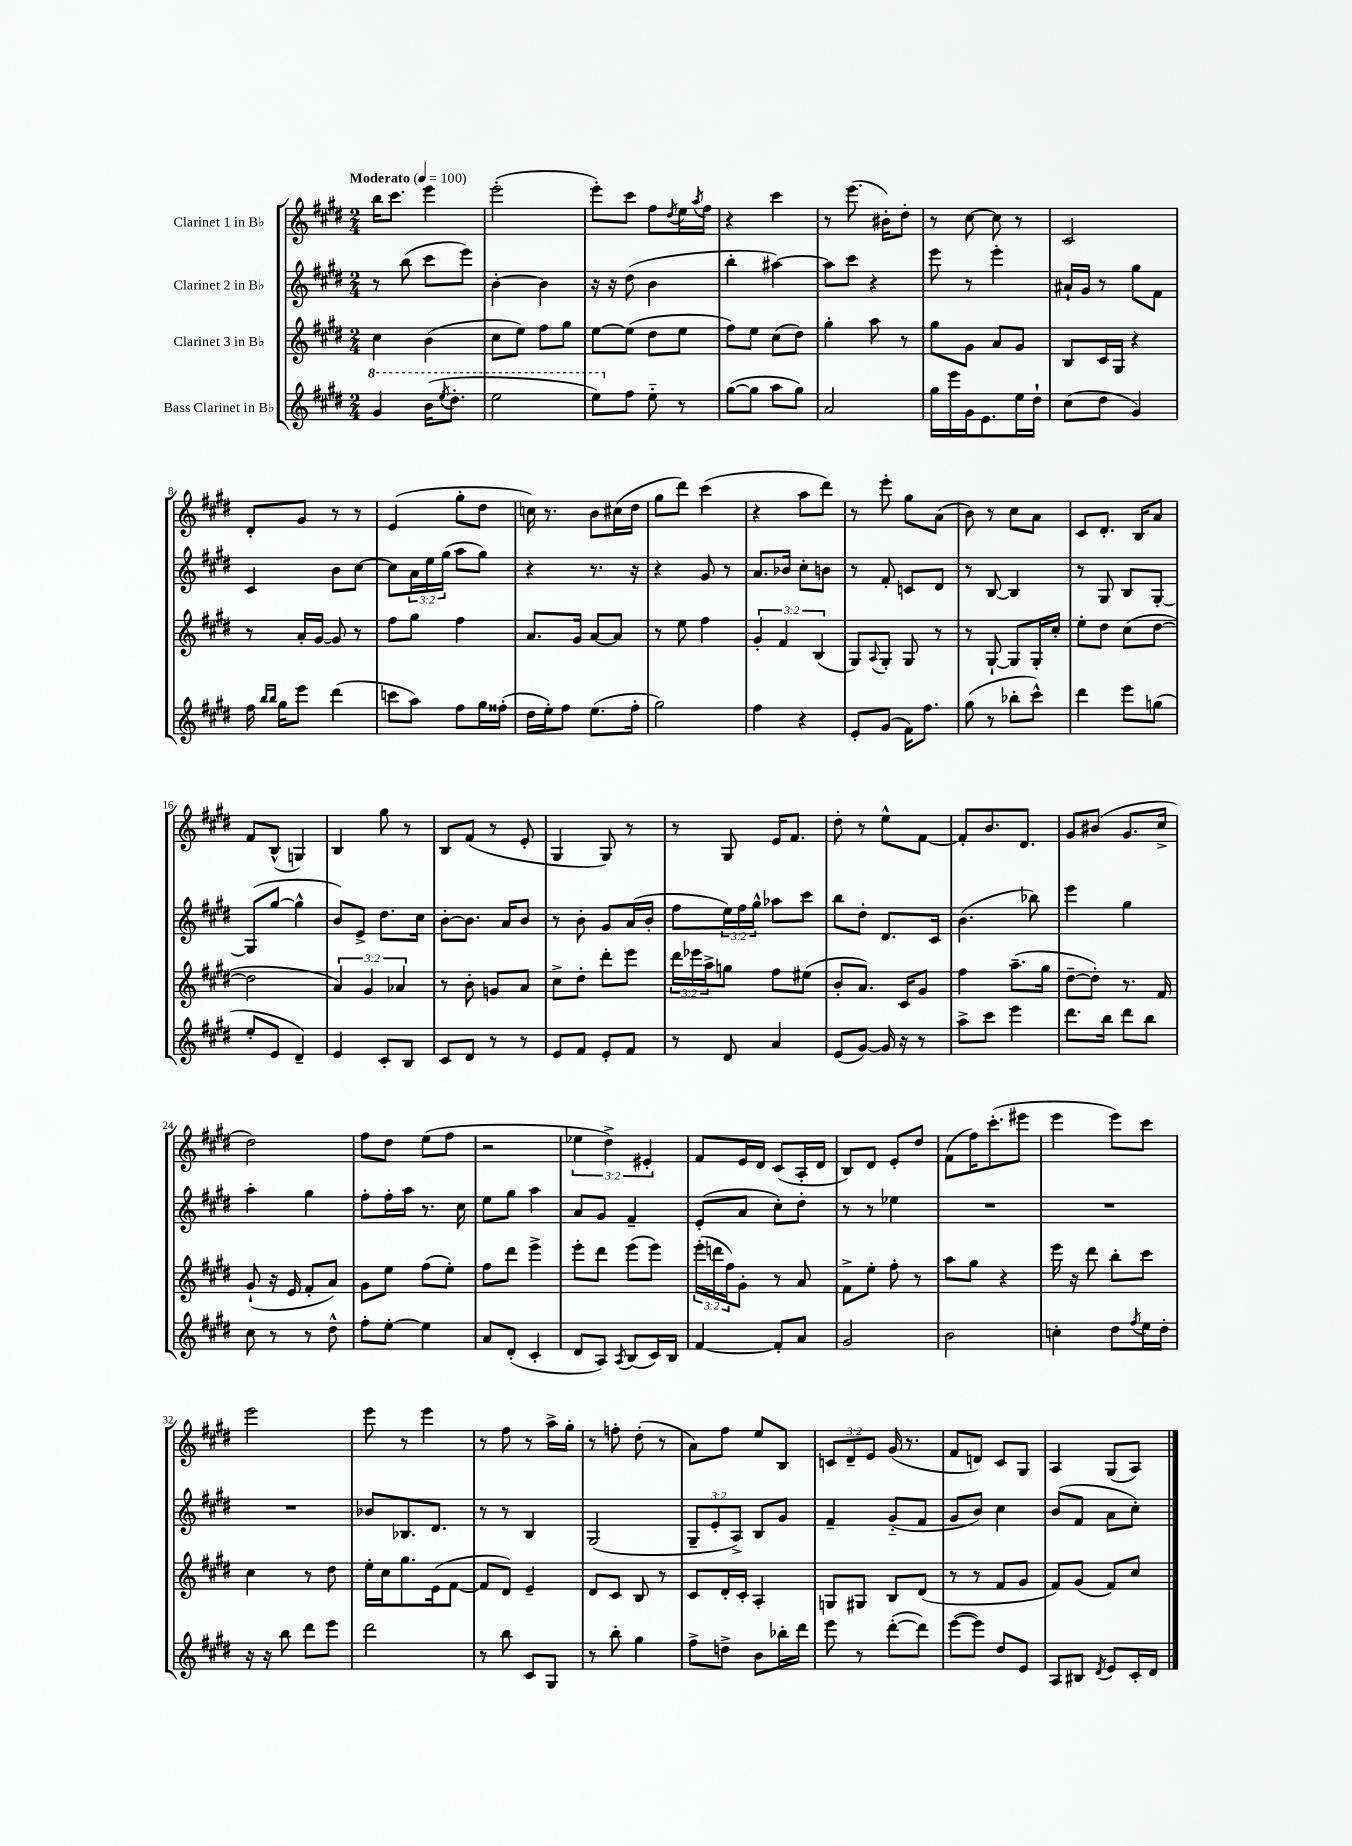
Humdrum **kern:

**kern	**kern	**kern	**kern
*part4	*part3	*part2	*part1
*staff4	*staff3	*staff2	*staff1
*I"Bass Clarinet in B♭	*I"Clarinet 3 in B♭	*I"Clarinet 2 in B♭	*I"Clarinet 1 in B♭
*clefG2	*clefG2	*clefG2	*clefG2
*k[f#c#g#d#]	*k[f#c#g#d#]	*k[f#c#g#d#]	*k[f#c#g#d#]
*M2/4	*M2/4	*M2/4	*M2/4
*MM100	*MM100	*MM100	*MM100
*8va	*	*	*
=1	=1	=1	=1
!	!	!	!LO:TX:a:B:t=Moderato
4gg#/	4cc#\	8r	16bb\KL
.	.	.	8.ccc#\J
.	.	(8bb\	.
(16bb\KL	(4b\	8ccc#\L	4eee\
8qeee/	.	.	.
8.ddd#'\J	.	.	.
.	.	8eee\J)	.
=2	=2	=2	=2
2eee\	8cc#\L	[4b'\	(2eee'\
.	8ee\J)	.	.
.	8ff#\L	4b\]	.
.	8gg#\J	.	.
=3	=3	=3	=3
8eee\L)	[8ee\L	16r	8eee'\L)
.	.	16r	.
*X8va	*	*	*
8ff#\J	(8ee\J]	(8dd#\	8ccc#\J
8ee\	8dd#\L	4b\	8ff#\L
.	.	.	8qdd#/
8r	8ee\J	.	16ee\L
.	.	.	8qaa/
.	.	.	16ff#\JJ
=4	=4	=4	=4
([8gg#\L	8ff#\L)	4bb'\	4r
8gg#\J]	8ee\J	.	.
8aa\L	(8cc#\L	[4aa#X\)	4ccc#\
8gg#\J)	8dd#\J)	.	.
=5	=5	=5	=5
2a/	4gg#'\	8aa#\L]	8r
.	.	8ccc#\J	(8.eee\
.	8aa\	4r	.
.	.	.	16b#X'\KL)
.	8r	.	8dd#'\J
=6	=6	=6	=6
16gg#\LL	8gg#\L	8eee\	8r
16eee\	.	.	.
16g#\J	8g#\J	8r	[8cc#\
8.e\	.	.	.
.	8a/L	4eee'\	8cc#\]
16ee\L	8g#/J	.	8r
16dd#`\JJ	.	.	.
=7	=7	=7	=7
(8cc#\L	8B/L	16a#X`/LL	2c#/
.	.	16g#/JJ	.
8dd#\J	16c#/L	8r	.
.	16G#/JJ	.	.
4g#/)	4r	8gg#\L	.
.	.	8f#\J	.
!!LO:LB:g=z
=8	=8	=8	=8
16ff#\	8r	4c#/	8d#'/L
16qqbb/LL	.	.	.
16qqbb/JJ	.	.	.
16gg#\KL	.	.	.
8eee\J	16a'/LL	.	8g#/J
.	[16g#/JJ	.	.
(4ddd#\	8g#/]	8b\L	8r
.	8r	[8cc#\J	8r
=9	=9	=9	=9
8cccn\L	8ff#\L	8cc#\L]	(4e/
8aa\J)	8gg#\J	24a\L	.
.	.	24ee\	.
.	.	(24gg#\JJ	.
8ff#\L	4ff#\	8aa\L	8gg#'\L
16gg#\L	.	8gg#\J)	8dd#\J
(16ff##X'\JJ	.	.	.
=10	=10	=10	=10
16dd#\LL	8.a/L	4r	16ccn\)
16ee'\J)	.	.	8.r
8ff#\J	.	.	.
.	16g#/Jk	.	.
(8.ee\L	[8a/L	8.r	8b\L
.	8a/J]	.	(16cc#X\L
16ff#'\Jk	.	16r	16dd#\JJ
=11	=11	=11	=11
2gg#\)	8r	4r	8gg#\L
.	8ee\	.	8ddd#\J)
.	4ff#\	8g#/	(4ccc#\
.	.	8r	.
=12	=12	=12	=12
4ff#\	6g#'/	8.a/L	4r
.	6f#/	.	.
.	.	16b-X/Jk	.
4r	.	8cc#'\L	8aa\L
.	(6B/	.	.
.	.	8bn\J	8ddd#\J)
=13	=13	=13	=13
8e'/L	8G#/L)	8r	8r
.	8qqA/	.	.
(8g#/J	8G#'/J	8f#'/	8eee'\
16f#\KL)	8G#/	8cn/L	8gg#\L
8.ff#\J	.	.	.
.	8r	8d#/J	(8a\J
=14	=14	=14	=14
(8gg#\	8r	8r	8b\)
8r	[8G#`/	[8B/	8r
8bb-X'\L	8G#/L]	4B/]	8cc#\L
8ccc#^^\J)	16G#'/L	.	8a\J
.	16cc#'/JJ	.	.
=15	=15	=15	=15
4ddd#\	8ee'\L	8r	8c#/L
.	8dd#\J	8G#/	8.d#'/J
8eee\L	(8cc#\L	8B/L	.
.	.	.	16B/KL
(8ggn\J	[8dd#\J	[8G#'/J	8a/J
!!LO:LB:g=z
=16	=16	=16	=16
8ee'/L	2dd#\]	(8G#/L]	8f#/L
8e/J	.	[8gg#/J	(8B^^/J
4d#~/)	.	4gg#^^\]	4Gn/)
=17	=17	=17	=17
4e/	6a/)	8b/L)	4B/
.	.	8e^/J	.
.	6g#/	.	.
8c#'/L	.	8.dd#\L	8gg#\
.	6a-X/	.	.
8B/J	.	.	8r
.	.	16cc#\Jk	.
=18	=18	=18	=18
8c#/L	8r	[8b'\L	8B/L
8d#/J	8b'\	8.b\J]	(8f#/J
8r	8gn/L	.	8r
.	.	16a/KL	.
8r	8a/J	8b/J	8e'/
=19	=19	=19	=19
8e/L	8cc#^\L	8r	4G#/
8f#/J	8dd#'\J	8b'\	.
8e'/L	8ddd#'\L	8g#/L	8G#/)
8f#/J	8eee\J	(16a/L	8r
.	.	16b'/JJ	.
=20	=20	=20	=20
8r	24ddd#\LL	8ff#\L	8r
.	24eee-X\	.	.
.	24aa^\J	.	.
8d#/	8ggn\J	24ee\L)	8G#/
.	.	24ff#\	.
.	.	24gg#^^\JJ	.
4a/	8ff#\L	8aa-X\L	16e/KL
.	.	.	8.f#/J
.	(8ee#X\J	8ccc#\J	.
=21	=21	=21	=21
(8e/L	8b'/L	8bb\L	8dd#'\
[8g#/J)	8.a/J)	8dd#'\J	8r
16g#/]	.	8.d#/L	8ee^^\L
16r	16c#/KL	.	.
8r	8g#/J	.	[8f#\J
.	.	16c#/Jk	.
=22	=22	=22	=22
8aa^\L	4ff#\	(4.b\	8f#'/L]
8ccc#\J	.	.	8.b/
4eee\	(8.aa~\L	.	.
.	.	.	8.d#/J
.	.	8bb-X\)	.
.	16gg#\Jk	.	.
=23	=23	=23	=23
8.ddd#\L	[8dd#~\L	4eee\	8g#/L
.	8dd#'\J])	.	(8b#X/J
16bb\Jk	.	.	.
8ddd#\L	8.r	4gg#\	8.g#/L
8bb\J	.	.	.
.	16f#/	.	16cc#^/Jk
!!LO:LB:g=z
=24	=24	=24	=24
8cc#\	(8g#`/	4aa'\	2dd#\)
8r	16r	.	.
.	16e/	.	.
8r	8f#'/L	4gg#\	.
8dd#^^\	8a/J)	.	.
=25	=25	=25	=25
8ff#'\L	8g#\L	8ff#'\L	8ff#\L
[8ee'\J	8ee\J	16ff#'\L	8dd#\J
.	.	16aa\JJ	.
4ee\]	(8ff#\L	8.r	(8ee\L
.	8ee'\J)	.	8ff#\J
.	.	16cc#\	.
=26	=26	=26	=26
8a/L	8ff#\L	8ee\L	2r
(8d#'/J	8ddd#\J	8gg#\J	.
4c#'/	4eee^\	4aa\	.
=27	=27	=27	=27
8d#/L	8eee'\L	8a/L	6ee-X\
8A/J)	8ddd#\J	8g#/J	.
.	.	.	6dd#^\)
8qA/	.	.	.
(8B/L	(8eee\L	4f#~/	.
.	.	.	6e#X'/
16c#/L)	8eee\J)	.	.
16B/JJ	.	.	.
=28	=28	=28	=28
[4f#/	(24eee'\LL	(8e'/L	8f#/L
.	24dddn\	.	.
.	24ff#\J)	.	.
.	8g#'\J	8a/J	16e/L
.	.	.	16d#/JJ
8f#'/L]	8r	8cc#'\L)	(8c#/L
8a/J	8a/	8dd#'\J	16A'/L
.	.	.	16d#/JJ
=29	=29	=29	=29
2g#/	8f#^\L	8r	8B/L)
.	8ee'\J	8r	8d#/J
.	8ff#'\	4ee-X\	8e'/L
.	8r	.	8dd#/J
=30	=30	=30	=30
2b\	8aa\L	2r	(8f#\L
.	8gg#\J	.	16ff#\K)
.	.	.	(8.ccc#'\
.	4r	.	.
.	.	.	8eee#X\J
=31	=31	=31	=31
4ccn'\	16eee\	2r	4eee\
.	16r	.	.
.	8ddd#\	.	.
8dd#\L	8bb'\L	.	8eee\L)
8qff#/	.	.	.
16ee\L	8ccc#\J	.	8ccc#\J
16dd#'\JJ	.	.	.
!!LO:LB:g=z
=32	=32	=32	=32
16r	4cc#\	2r	2eee\
16r	.	.	.
8bb\	.	.	.
8ddd#\L	8r	.	.
8eee\J	8dd#\	.	.
=33	=33	=33	=33
2ddd#\	16ee'\LL	8b-X/L	8eee\
.	16cc#\J	.	.
.	8.gg#\	8.B-X/	8r
.	.	.	4eee\
.	(16e\k	8.d#/J	.
.	[8f#\J	.	.
=34	=34	=34	=34
8r	8f#/L]	8r	8r
8bb\	8d#/J)	8r	8ff#\
8c#/L	4e~/	4B/	8r
8G#/J	.	.	16aa^\LL
.	.	.	16gg#'\JJ
=35	=35	=35	=35
8r	8d#/L	(2G#/	8r
8bb'\	8c#/J	.	8ffn'\
4gg#\	8B/	.	(8dd#'\
.	8r	.	8r
=36	=36	=36	=36
8ff#^\L	8c#/L	12G#~/L	8a\L)
.	.	12e'/	.
8ddn^\J	16d#'/L	.	8ff#\J
.	.	12A^/J)	.
.	16c#'/JJ	.	.
8b\L	4A'/	8B/L	8ee/L
16bb-X'\L	.	8g#/J	8B/J
16ddd#\JJ	.	.	.
=37	=37	=37	=37
8eee\	8Gn/L	4f#~/	12cn/L
.	.	.	12d#~/
8r	8G#X/J	.	.
.	.	.	12e/J
([8ddd#'\L	8B/L	(8g#/L	(16g#/
.	.	.	8.r
8ddd#\J])	(8d#/J	8f#/J	.
=38	=38	=38	=38
([8eee\L	8r	8g#/L	8f#/L
8eee\J])	8r	8b/J)	8dn/J)
8dd#/L	8f#/L	4cc#\	8c#/L
8e/J	8g#/J	.	8G#/J
=39	=39	=39	=39
8A/L	8f#/L)	(8b/L	4A/
8B#X/J	(8g#/J	8f#/J	.
8qd#/	.	.	.
8e/L	8f#/L)	8a\L	(8G#/L
16c#'/L	8cc#/J	8cc#'\J)	8A/J)
16d#/JJ	.	.	.
==	==	==	==
*-	*-	*-	*-
